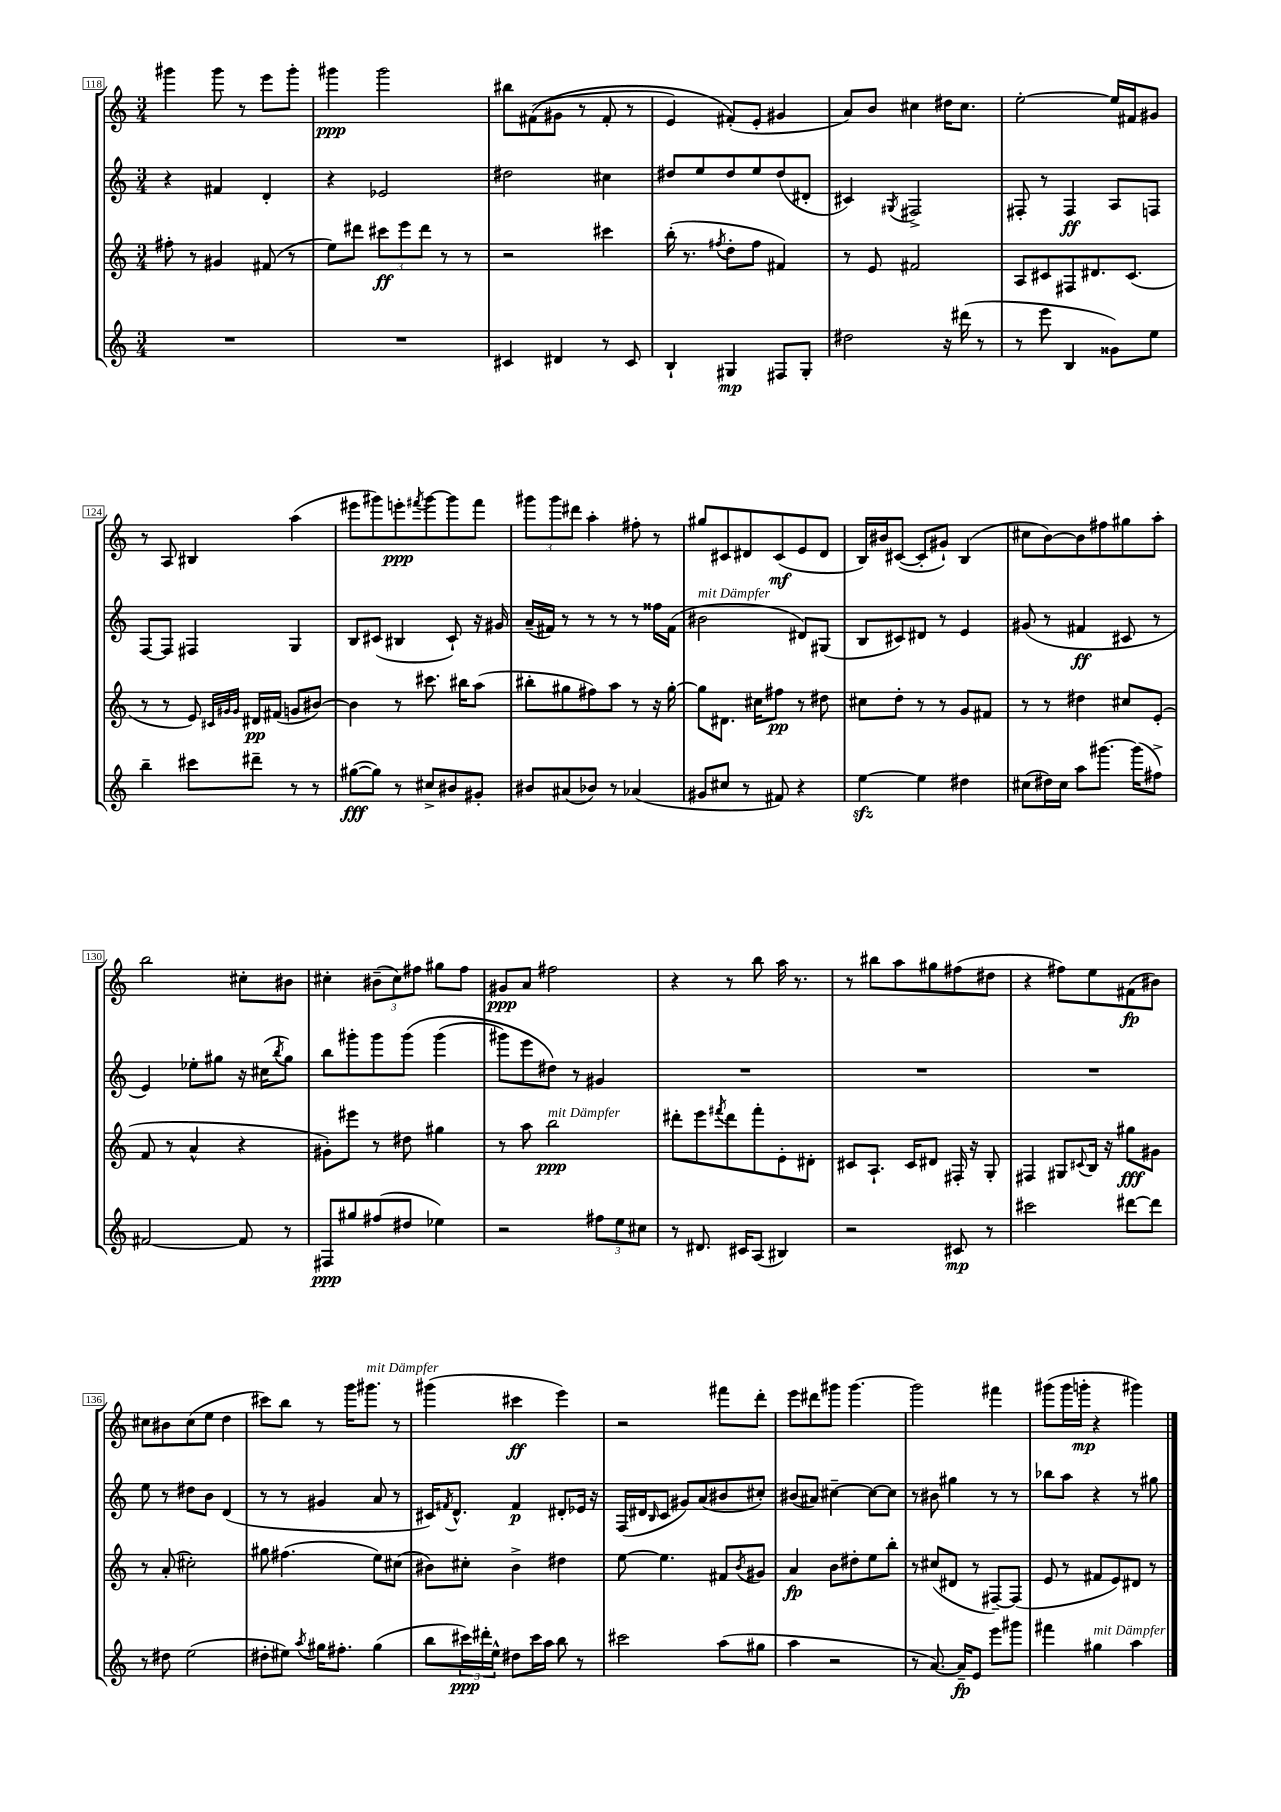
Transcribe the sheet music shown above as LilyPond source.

<<
\new StaffGroup <<
\new Staff = "s0" {
    \clef treble \key c \major \numericTimeSignature \time 3/4
    gis'''4 gis'''8 r8 e'''8 gis'''8-. |
    gis'''4\ppp gis'''2 |
    bis''8 fis'8(\( gis'8 r8 fis'8-. r8 |
    e'4) fis'8-.(\) e'8-. gis'4 |
    a'8) b'8 cis''4 dis''16 cis''8. |
    e''2~-. e''16 fis'16 gis'8 |
    r8 a8 bis4 a''4( |
    eis'''8 gis'''8) e'''8-.\ppp \acciaccatura { fis'''8 } gis'''8~ gis'''8 fis'''8 |
    \tuplet 3/2 { gis'''8 gis'''8 dis'''8 } a''4-. fis''8-. r8 |
    gis''8 cis'8 dis'8 cis'8\mf( e'8 dis'8 |
    b16) bis'16 cis'8~( cis'8-. gis'8-!) b4( |
    cis''8 b'8~) b'8 fis''8 gis''8 a''8-. |
    b''2 cis''8-. bis'8 |
    cis''4-. \tuplet 3/2 { bis'8--( cis''8) fis''8 } gis''8 fis''8 |
    gis'8\ppp a'8 fis''2 |
    r4 r8 b''8 a''16 r8. |
    r8 bis''8 a''8 gis''8 fis''8( dis''8 |
    r4 fis''8) e''8 fis'8\fp( bis'8) |
    cis''8 bis'8 cis''8( e''8 d''4 |
    cis'''8) b''8 r8 g'''16 gis'''8.^\markup { \italic "mit Dämpfer" } r8 |
    gis'''4( cis'''4\ff e'''4) |
    r2 fis'''8 d'''8-. |
    e'''8 dis'''8 gis'''8 gis'''4.~ |
    gis'''2 fis'''4 |
    gis'''8( gis'''16 g'''16-.\mp r4 gis'''4) \bar "|." |
}
\new Staff = "s1" {
    \clef treble \key c \major \numericTimeSignature \time 3/4
    r4 fis'4 d'4-. |
    r4 ees'2 |
    dis''2 cis''4 |
    dis''8 e''8 dis''8 e''8 dis''8( dis'8-. |
    cis'4) \acciaccatura { gis8 } fis2-> |
    fis8-. r8 fis4\ff a8 f8 |
    f8~ f8 fis4 g4 |
    b8 cis'8( bis4 cis'8-!) r16 gis'16 |
    a'16--( fis'16) r8 r8 r8 r8 fisis''16 fis'16( |
    bis'2^\markup { \italic "mit Dämpfer" } dis'8) gis8( |
    b8 cis'8) dis'8 r8 e'4 |
    gis'8( r8 fis'4\ff cis'8 r8 |
    e'4) ees''8-. gis''8 r16 cis''16( \acciaccatura { b''8 } gis''8) |
    b''8 gis'''8-. gis'''8 gis'''8\( gis'''4( |
    gis'''8) e'''8 dis''8\) r8 gis'4 |
    R2. |
    R2. |
    R2. |
    e''8 r8 dis''8 b'8 d'4( |
    r8 r8 gis'4 a'8 r8 |
    cis'16) \acciaccatura { fis'8 } d'8.-^ fis'4\p dis'8-. ees'16 r16 |
    f16( dis'16 \grace { b16 } c'8 gis'8) a'8( bis'8 cis''8-.) |
    bis'8( ais'8) cis''4~-- cis''8~ cis''8 |
    r8 bis'8 gis''4 r8 r8 |
    bes''8 a''8 r4 r8 gis''8 \bar "|." |
}
\new Staff = "s2" {
    \clef treble \key c \major \numericTimeSignature \time 3/4
    fis''8-. r8 gis'4 fis'8( r8 |
    e''8) dis'''8 \tuplet 3/2 { cis'''8\ff e'''8 dis'''8 } r8 r8 |
    r2 cis'''4 |
    b''16-.( r8. \acciaccatura { fis''8 } d''8-. fis''8 fis'4) |
    r8 e'8 fis'2 |
    a8 cis'8 fis8 dis'8. cis'8.( |
    r8 r8 e'8) \grace { cis'32 gis'32 gis'32 } dis'16\pp fis'16( g'8 bis'8~) |
    bis'4 r8 cis'''8. bis''16 a''8( |
    bis''8-. gis''8 fis''8) a''8 r8 r16 gis''16~-. |
    gis''8 dis'8. cis''16 fis''8\pp r8 dis''8 |
    cis''8 d''8-. r8 r8 g'8 fis'8 |
    r8 r8 dis''4 cis''8 e'8-.( |
    f'8 r8 a'4-^ r4 |
    gis'8-.) eis'''8 r8 dis''8 gis''4 |
    r8 a''8 b''2\ppp^\markup { \italic "mit Dämpfer" } |
    dis'''8-. e'''8 \acciaccatura { fis'''8 } dis'''8 fis'''8-. e'8-. dis'8-. |
    cis'8 a8.-! cis'16 dis'8 fis16-. r16 g8-. |
    fis4 gis8 \appoggiatura { cis'8 } b16 r16 gis''8\fff gis'8 |
    r8 a'8-.( cis''2-.) |
    gis''8 fis''4.( e''8) cis''8( |
    bis'8) cis''8-. bis'4-> dis''4 |
    e''8~ e''4. fis'8 \acciaccatura { b'8 } gis'8 |
    a'4\fp b'8 dis''8-. e''8 b''8-. |
    r8 cis''8( dis'8 r8 fis8~--) fis8( |
    e'8 r8 fis'8 e'8) dis'8 r8 \bar "|." |
}
\new Staff = "s3" {
    \clef treble \key c \major \numericTimeSignature \time 3/4
    R2. |
    R2. |
    cis'4 dis'4 r8 cis'8 |
    b4-! gis4\mp fis8 gis8-. |
    dis''2 r16 dis'''16( r8 |
    r8 e'''8 b4 gisis'8) e''8 |
    b''4-- cis'''8 dis'''8-- r8 r8 |
    gis''8~\fff( gis''8) r8 cis''8-> bis'8 gis'8-. |
    bis'8 ais'8( bes'8) r8 aes'4( |
    gis'8 cis''8 r8 fis'8) r4 |
    e''4~\sfz e''4 dis''4 |
    cis''8( dis''16) cis''16 a''8 gis'''8.~ gis'''16( fis''8->) |
    fis'2~ fis'8 r8 |
    fis8\ppp gis''8 fis''8( dis''8 ees''4) |
    r2 \tuplet 3/2 { fis''8 e''8 cis''8 } |
    r8 dis'8. cis'16 a8( bis4) |
    r2 cis'8\mp r8 |
    cis'''2 dis'''8~ dis'''8 |
    r8 dis''8 e''2( |
    dis''8-. eis''8) \acciaccatura { a''8 } gis''16 fis''8.-. gis''4( |
    b''8 \tuplet 3/2 { cis'''16\ppp) dis'''16-. e''16-^ } dis''8 cis'''16 a''16 b''8 r8 |
    cis'''2 a''8( gis''8 |
    a''4 r2 |
    r8 a'8.~) a'16--\fp e'8 e'''8 gis'''8 |
    fis'''4 gis''4^\markup { \italic "mit Dämpfer" } a''4 \bar "|." |
}
>>
>>
\layout { \context { \Score currentBarNumber = #118 \override BarNumber.stencil = #(make-stencil-boxer 0.1 0.3 ly:text-interface::print) } }
